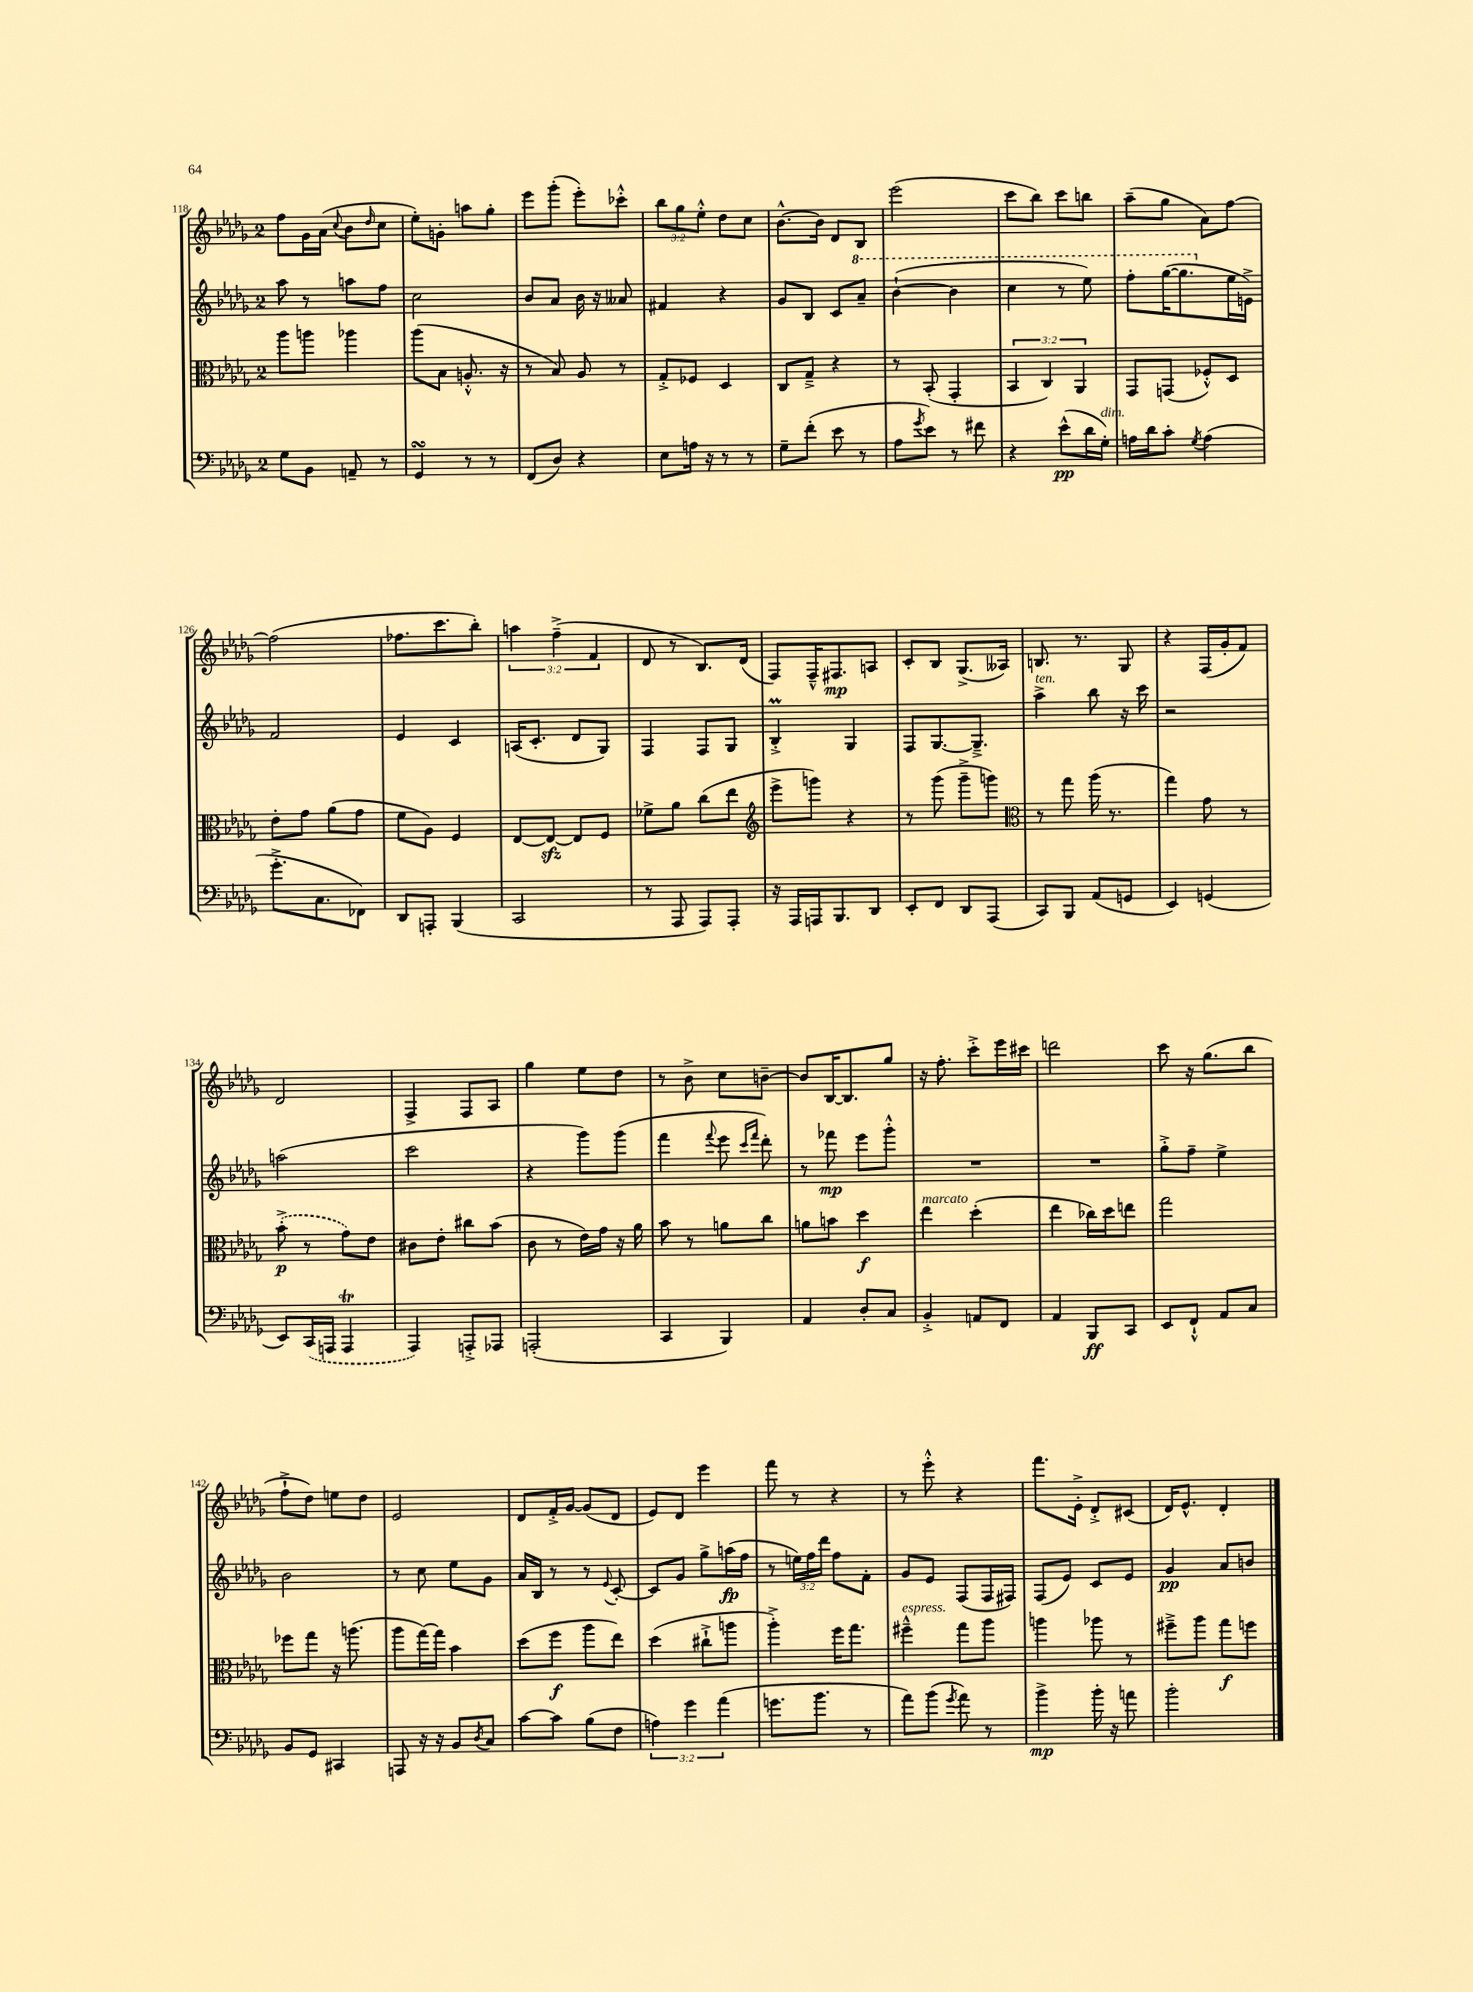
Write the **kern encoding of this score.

**kern	**dynam	**kern	**dynam	**kern	**dynam	**kern	**dynam
*part4	*part4	*part3	*part3	*part2	*part2	*part1	*part1
*staff4	*staff4	*staff3	*staff3	*staff2	*staff2	*staff1	*staff1
*clefF4	*	*clefC3	*	*clefG2	*	*clefG2	*
*k[b-e-a-d-g-]	*	*k[b-e-a-d-g-]	*	*k[b-e-a-d-g-]	*	*k[b-e-a-d-g-]	*
*M2/4	*	*M2/4	*	*M2/4	*	*M2/4	*
=118	=118	=118	=118	=118	=118	=118	=118
8G-\L	.	8aa-\L	.	8aa-\	.	8ff\L	.
8BB-\J	.	8aan\J	.	8r	.	16g-\L	.
.	.	.	.	.	.	(16a-\JJ	.
.	.	.	.	.	.	8qqcc/	.
8AAn~/	.	4aa-X\	.	8aan\L	.	8b-\L	.
.	.	.	.	.	.	16qqdd-/	.
8r	.	.	.	8ff\J	.	8cc\J	.
=119	=119	=119	=119	=119	=119	=119	=119
4GG-sSSs/	.	(8aa-\L	.	2cc\	.	8ee-'\L)	.
.	.	8B-\J	.	.	.	8gn'\J	.
8r	.	8.An'^^/	.	.	.	8aan\L	.
8r	.	.	.	.	.	8gg-'\J	.
.	.	16r	.	.	.	.	.
=120	=120	=120	=120	=120	=120	=120	=120
(8FF/L	.	8r	.	8b-/L	.	8eee-\L	.
8D-/J)	.	8B-/)	.	8a-/J	.	(8ggg-'\J	.
4r	.	8A-/	.	16b-\	.	8eee-'\L)	.
.	.	.	.	16r	.	.	.
.	.	8r	.	8a--X/	.	8ccc-X'^^\J	.
=121	=121	=121	=121	=121	=121	=121	=121
8E-\L	.	8G-'^/L	.	4f#X/	.	12bb-\L	.
.	.	.	.	.	.	12gg-\	.
16An\Jk	.	8F-X/J	.	.	.	.	.
.	.	.	.	.	.	12ee-'^^\J	.
16r	.	.	.	.	.	.	.
8r	.	4D-/	.	4r	.	8dd-\L	.
8r	.	.	.	.	.	8cc\J	.
=122	=122	=122	=122	=122	=122	=122	=122
8G-~\L	.	8C/L	.	8g-/L	.	[8.b-^^\L	.
(8f'\J	.	8G-~^/J	.	8B-/J	.	.	.
.	.	.	.	.	.	16b-\Jk]	.
8e-\	.	4r	.	8c/L	.	8d-/L	.
*	*	*	*	*8va	*	*	*
8r	.	.	.	8aa-~/J	.	8B-/J	.
=123	=123	=123	=123	=123	=123	=123	=123
8A-\L	.	8r	.	([4bb-`\	.	(2eee-\	.
8qg-/	.	.	.	.	.	.	.
8e-\J)	.	(8BB-'/	.	.	.	.	.
8r	.	4GG-'/	.	4bb-\]	.	.	.
8f#X\	.	.	.	.	.	.	.
=124	=124	=124	=124	=124	=124	=124	=124
4r	.	6BB-/	.	4ccc\	.	8ccc\L	.
.	.	.	.	.	.	8bb-\J)	.
.	.	6C/)	.	.	.	.	.
(8e-^^\L	pp	.	.	8r	.	8ccc\L	.
.	.	6AA-/	.	.	.	.	.
16d-\L	.	.	.	8eee-\)	.	8bbn\J	.
!LO:TX:a:i:t=dim.	!	!	!	!	!	!	!
16G-'\JJ)	.	.	.	.	.	.	.
=125	=125	=125	=125	=125	=125	=125	=125
16An\LL	.	8GG-/L	.	8fff'\L	.	(8aa-~\L	.
16d-\J	.	.	.	.	.	.	.
8c'\J	.	(8GGn/J	.	([16ggg-\K	.	8gg-\J	.
.	.	.	.	8.ggg-\]	.	.	.
8qG-/	.	.	.	.	.	.	.
(4A\	.	8F-X'^^/L)	.	.	.	8a-\L)	.
*	*	*	*	*X8va	*	*	*
.	.	8D-/J	.	16ee-\L	.	[8ff\J	.
.	.	.	.	16en^\JJ)	.	.	.
!!LO:LB:g=z
=126	=126	=126	=126	=126	=126	=126	=126
8.g-'^\L	.	8e-'\L	.	2f/	.	(2ff\]	.
.	.	8g-\J	.	.	.	.	.
8.C\	.	.	.	.	.	.	.
.	.	(8a-\L	.	.	.	.	.
8FF-X\J)	.	8g-\J	.	.	.	.	.
=127	=127	=127	=127	=127	=127	=127	=127
8DD-/L	.	8f\L	.	4e-/	.	8.ff-X\L	.
8AAAn'/J	.	8A-\J)	.	.	.	.	.
.	.	.	.	.	.	8.ccc\	.
(4BBB-/	.	4F/	.	4c/	.	.	.
.	.	.	.	.	.	8bb-'\J)	.
=128	=128	=128	=128	=128	=128	=128	=128
2CC/	.	[8E-/L	.	(16An/KL	.	6aan\	.
.	.	.	.	8.c'/J	.	.	.
.	.	8E-zz/J_	.	.	.	.	.
.	.	.	.	.	.	(6ff~^\	.
.	.	8E-/L]	.	8d-/L	.	.	.
.	.	.	.	.	.	6f/	.
.	.	8F/J	.	8G-/J)	.	.	.
=129	=129	=129	=129	=129	=129	=129	=129
8r	.	8f-X^\L	.	4F/	.	8d-/	.
8AAA-/	.	8a-\J	.	.	.	8r	.
8AAA-/L)	.	(8cc\L	.	8F/L	.	8.B-/L)	.
8AAA-'/J	.	8ee-\J	.	8G-/J	.	.	.
.	.	.	.	.	.	(16d-/Jk	.
=130	=130	=130	=130	=130	=130	=130	=130
*	*	*clefG2	*	*	*	*	*
16r	.	8eee-^\L	.	4B-M'^/	.	8F/L)	.
16AAA-/LL	.	.	.	.	.	.	.
16AAAn/J	.	8gggn\J)	.	.	.	16F~^^/K	.
8.BBB-/	.	.	.	.	.	8.F#X/	mp
.	.	4r	.	4G-/	.	.	.
8DD-/J	.	.	.	.	.	8An/J	.
=131	=131	=131	=131	=131	=131	=131	=131
8EE-'/L	.	8r	.	8F/L	.	8c'/L	.
8FF/J	.	(8ggg-\	.	[8.G-/	.	8B-/J	.
8DD-/L	.	8ggg-~^\L	.	.	.	(8.G-^/L	.
.	.	.	.	8.G-~^/J]	.	.	.
(8AAA-/J	.	8gggn\J)	.	.	.	.	.
.	.	.	.	.	.	16A--X/Jk)	.
=132	=132	=132	=132	=132	=132	=132	=132
*	*	*clefC3	*	*	*	*	*
!	!	!	!	!LO:TX:a:i:t=ten.	!	!	!
8CC/L)	.	8r	.	4aa-^\	.	8.Bn/	.
8BBB-/J	.	8gg-\	.	.	.	.	.
.	.	.	.	.	.	8.r	.
(8AA-/L	.	(16aa-\	.	8bb-\	.	.	.
.	.	8.r	.	.	.	.	.
8GGn/J	.	.	.	16r	.	8G-/	.
.	.	.	.	16ccc\	.	.	.
=133	=133	=133	=133	=133	=133	=133	=133
4EE-/)	.	4gg-\)	.	2r	.	4r	.
(4GGn/	.	8g-\	.	.	.	(16F/LL	.
.	.	.	.	.	.	16g-'/J	.
.	.	8r	.	.	.	8f/J)	.
!!LO:LB:g=z
=134	=134	=134	=134	=134	=134	=134	=134
8EE-/L)	.	(8b-'^\	p	(2aan\	.	2d-/	.
(16CC/L	.	8r	.	.	.	.	.
16AAAn/JJ	.	.	.	.	.	.	.
4AAAt/	.	8g-\L)	.	.	.	.	.
.	.	8e-\J	.	.	.	.	.
=135	=135	=135	=135	=135	=135	=135	=135
4AAA-/)	.	8c#X\L	.	2ccc\	.	4F^/	.
.	.	8e-'\J	.	.	.	.	.
8AAAn'^/L	.	8cc#X\L	.	.	.	8F/L	.
8AAA-X/J	.	(8b-\J	.	.	.	8A-/J	.
=136	=136	=136	=136	=136	=136	=136	=136
(2AAAn'/	.	8c\	.	4r	.	4gg-\	.
.	.	8r	.	.	.	.	.
.	.	16e-\LL)	.	8ggg-\L)	.	8ee-\L	.
.	.	16g-\JJ	.	.	.	.	.
.	.	16r	.	(8ggg-\J	.	8dd-\J	.
.	.	16a-\	.	.	.	.	.
=137	=137	=137	=137	=137	=137	=137	=137
4CC/	.	8b-\	.	4fff\	.	8r	.
.	.	8r	.	.	.	8b-^\	.
.	.	.	.	8qqfff/	.	.	.
4BBB-/)	.	8an\L	.	8eee-\	.	8cc\L	.
.	.	.	.	16qqccc/LL	.	.	.
.	.	.	.	16qqfff/JJ	.	.	.
.	.	8cc\J	.	8ddd-'\)	.	[8bn~\J	.
=138	=138	=138	=138	=138	=138	=138	=138
4AA-/	.	8an\L	.	8r	.	8b/L]	.
.	.	8bn\J	.	8fff-X\	mp	[16B-/K	.
.	.	.	.	.	.	8.B-/]	.
8D-'/L	.	4dd-\	f	8eee-\L	.	.	.
8C/J	.	.	.	8ggg-'^^\J	.	8gg-/J	.
=139	=139	=139	=139	=139	=139	=139	=139
!	!	!LO:TX:a:i:t=marcato	!	!	!	!	!
4BB-'^/	.	4ee-\	.	2r	.	16r	.
.	.	.	.	.	.	8.ff'\	.
8AAn/L	.	(4dd-'\	.	.	.	8ccc'^\L	.
8FF/J	.	.	.	.	.	16eee-\L	.
.	.	.	.	.	.	16ccc#X\JJ	.
=140	=140	=140	=140	=140	=140	=140	=140
4AA-/	.	4ee-\	.	2r	.	2dddn\	.
8BBB-/L	ff	16cc-X\LL)	.	.	.	.	.
.	.	16dd-\J	.	.	.	.	.
8CC/J	.	8een\J	.	.	.	.	.
=141	=141	=141	=141	=141	=141	=141	=141
8EE-/L	.	2gg-\	.	8gg-'^\L	.	8ccc\	.
8FF`^^/J	.	.	.	8ff~\J	.	16r	.
.	.	.	.	.	.	(8.gg-\L	.
8AA-/L	.	.	.	4ee-^\	.	.	.
8C/J	.	.	.	.	.	8bb-\J	.
!!LO:LB:g=z
=142	=142	=142	=142	=142	=142	=142	=142
8BB-/L	.	8ff-X\L	.	2b-\	.	8ff`^\L	.
8GG-/J	.	8gg-\J	.	.	.	8dd-\J)	.
4CC#X/	.	16r	.	.	.	8een\L	.
.	.	(8.aan\	.	.	.	.	.
.	.	.	.	.	.	8dd-\J	.
=143	=143	=143	=143	=143	=143	=143	=143
8AAAn/	.	8aa-\L	.	8r	.	2e-/	.
16r	.	[16gg-\L)	.	8cc\	.	.	.
16r	.	16gg-\JJ]	.	.	.	.	.
8BB-/L	.	4b-\	.	8ee-\L	.	.	.
8qD-/	.	.	.	.	.	.	.
8C/J	.	.	.	8g-\J	.	.	.
=144	=144	=144	=144	=144	=144	=144	=144
[8c\L	.	(8dd-\L	.	16a-/LL	.	8d-/L	.
.	.	.	.	16B-/JJ	.	.	.
8c\J]	.	8ff\J	f	8r	.	16f'^/L	.
.	.	.	.	.	.	[16g-/JJ	.
(8B-\L	.	8aa-\L	.	8r	.	(8g-/L]	.
.	.	.	.	8qqe-/	.	.	.
8F\J	.	8ee-\J)	.	[8c'/	.	8d-/J	.
=145	=145	=145	=145	=145	=145	=145	=145
6An\)	.	(4dd-\	.	8c/L]	.	8e-/L)	.
.	.	.	.	8g-/J	.	8d-/J	.
6g-\	.	.	.	.	.	.	.
.	.	8cc#X`^\L	.	8gg-^\L	.	4eee-\	.
(6a-\	.	.	.	.	.	.	.
.	.	8aan\J	.	(16aan\L	fp	.	.
.	.	.	.	16ff\JJ	.	.	.
=146	=146	=146	=146	=146	=146	=146	=146
8.gn\L	.	4aa-'^\)	.	8r	.	8fff\	.
.	.	.	.	24een\LL)	.	8r	.
.	.	.	.	24ff\	.	.	.
8.b-\J	.	.	.	.	.	.	.
.	.	.	.	24ddd-\JJ	.	.	.
.	.	16ff\KL	.	8ff\L	.	4r	.
.	.	8.gg-\J	.	.	.	.	.
8r	.	.	.	8f'\J	.	.	.
=147	=147	=147	=147	=147	=147	=147	=147
!	!	!LO:TX:a:i:t=espress.	!	!	!	!	!
8a-\L)	.	4ff#X~^^\	.	8g-/L	.	8r	.
(8b-\J	.	.	.	8e-/J	.	8eee-'^^\	.
8qg-/	.	.	.	.	.	.	.
8a-\)	.	8gg-\L	.	(8F/L	.	4r	.
8r	.	8aa-\J	.	16F/L	.	.	.
.	.	.	.	16F#X/JJ)	.	.	.
=148	=148	=148	=148	=148	=148	=148	=148
4b-^\	mp	4aan\	.	(8F/L	.	8.fff\L	.
.	.	.	.	8e-/J)	.	.	.
.	.	.	.	.	.	16e-'^\Jk	.
16b-'\	.	8aa-X\	.	8c/L	.	8d-'^/L	.
16r	.	.	.	.	.	.	.
8an\	.	8r	.	8e-/J	.	(8c#X/J	.
=149	=149	=149	=149	=149	=149	=149	=149
2b-'\	.	8ff#X~^\L	.	4g-/	pp	16d-/KL)	.
.	.	.	.	.	.	8.e-^^/J	.
.	.	8aa-\J	.	.	.	.	.
.	.	8gg-\L	f	8a-/L	.	4d-'/	.
.	.	8ffn\J	.	8bn/J	.	.	.
==	==	==	==	==	==	==	==
*-	*-	*-	*-	*-	*-	*-	*-
